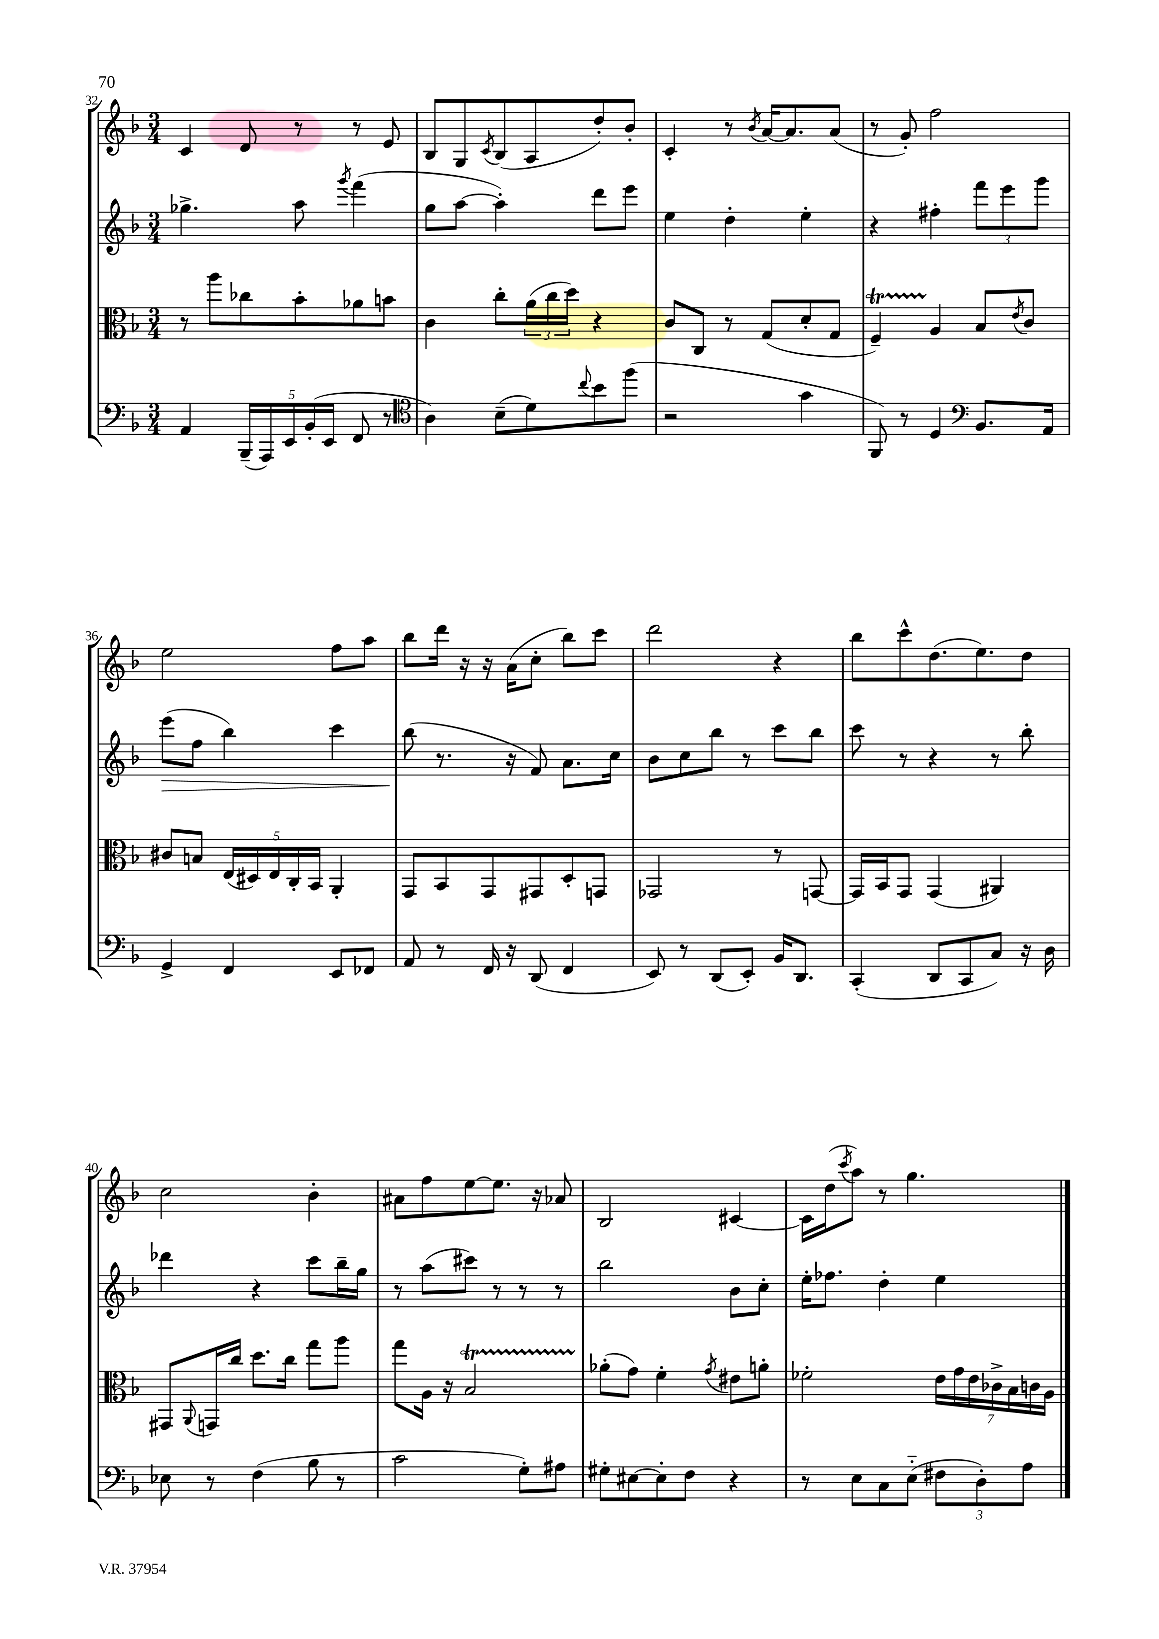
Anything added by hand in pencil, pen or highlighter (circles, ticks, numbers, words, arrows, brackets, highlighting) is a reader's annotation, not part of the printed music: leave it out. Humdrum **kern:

**kern	**kern	**kern	**kern
*staff4	*staff3	*staff2	*staff1
*clefF4	*clefC3	*clefG2	*clefG2
*k[b-]	*k[b-]	*k[b-]	*k[b-]
*M3/4	*M3/4	*M3/4	*M3/4
4AA	8r	4.gg-^	4c
.	8aa	.	.
(20BBB-~	8cc-	.	8d
20AAA)	.	.	.
20EE	.	.	.
.	8b-'	8aa	8r
(20BB-'	.	.	.
20EE	.	.	.
.	.	8qggg	.
8FF	8a-	(4fff	8r
8r	8b	.	8e
=	=	=	=
*clefC4	*	*	*
4A)	4c	8gg	8B-
.	.	[8aa	8G
.	.	.	8qc
(8B-~	8cc'	4aa'])	(8B-
8d)	(24a	.	8A
.	24cc	.	.
.	24dd)	.	.
8qqcc	.	.	.
8b-	4r	8ddd	8dd')
(8ff	.	8eee	8b-'
=	=	=	=
2r	8c	4ee	4c'
.	8C	.	.
.	8r	4dd'	8r
.	.	.	8qb-
.	(8G	.	[16a
.	.	.	8.a]
4g	8d'	4ee'	.
.	8G	.	(8a
=	=	=	=
8FF)	4F~)	4r	8r
8r	.	.	8g')
4D	4A	4ff#'	2ff
*clefF4	*	*	*
8.BB-	8B-	12fff	.
.	.	12eee	.
.	8qe	.	.
.	8c	.	.
.	.	12ggg	.
16AA	.	.	.
=	=	=	=
4GG^	8c#	(8eee	2ee
.	8B	8ff	.
4FF	(20E	4bb-)	.
.	20D#)	.	.
.	20E	.	.
.	20C'	.	.
.	20BB-	.	.
8EE	4AA'	4ccc	8ff
8FF-	.	.	8aa
=	=	=	=
8AA	8GG	(8bb-	8bb-
8r	8BB-	8.r	16ddd
.	.	.	16r
16FF	8GG	.	16r
16r	.	16r	(16a
(8DD	8GG#	8f)	8cc'
4FF	8D'	8.a	8bb-)
.	8GG	.	8ccc
.	.	16cc	.
=	=	=	=
8EE)	2GG-	8b-	2ddd
8r	.	8cc	.
(8DD	.	8bb-	.
8EE')	.	8r	.
16BB-	8r	8ccc	4r
8.DD	.	.	.
.	[8GG	8bb-	.
=	=	=	=
(4CC'	16GG]	8ccc	8bb-
.	16BB-	.	.
.	8GG	8r	8ccc^^
8DD	(4GG	4r	(8.dd
8CC	.	.	.
.	.	.	8.ee)
8C)	4AA#)	8r	.
16r	.	8bb-'	8dd
16D	.	.	.
=	=	=	=
8E-	8GG#	4ddd-	2cc
.	8qqAA	.	.
8r	16GG	.	.
.	16cc	.	.
(4F	8.dd	4r	.
.	16cc	.	.
8B-	8gg	8ccc	4b-'
8r	8aa	16bb-~	.
.	.	16gg	.
=	=	=	=
2c	8gg	8r	8a#
.	16A	(8aa	8ff
.	16r	.	.
.	2B-	8ccc#)	[8ee
.	.	8r	8.ee]
8G')	.	8r	.
.	.	.	16r
8A#	.	8r	8a-
=	=	=	=
8G#'	(8a-'	2bb-	2B-
[8E#	8g)	.	.
8E#']	4f'	.	.
8F	.	.	.
.	8qg	.	.
4r	8e#	8b-	[4c#
.	8a'	8cc'	.
=	=	=	=
8r	2f-'	16ee'	16c#]
.	.	8.ff-	(16dd
.	.	.	8qccc
8E	.	.	8aa)
8C	.	4dd'	8r
(8E'~	.	.	4.gg
12F#	28e	4ee	.
.	28g	.	.
.	28e	.	.
12D')	.	.	.
.	28c-^	.	.
.	28B-	.	.
12A	.	.	.
.	28c	.	.
.	28A	.	.
==	==	==	==
*-	*-	*-	*-
